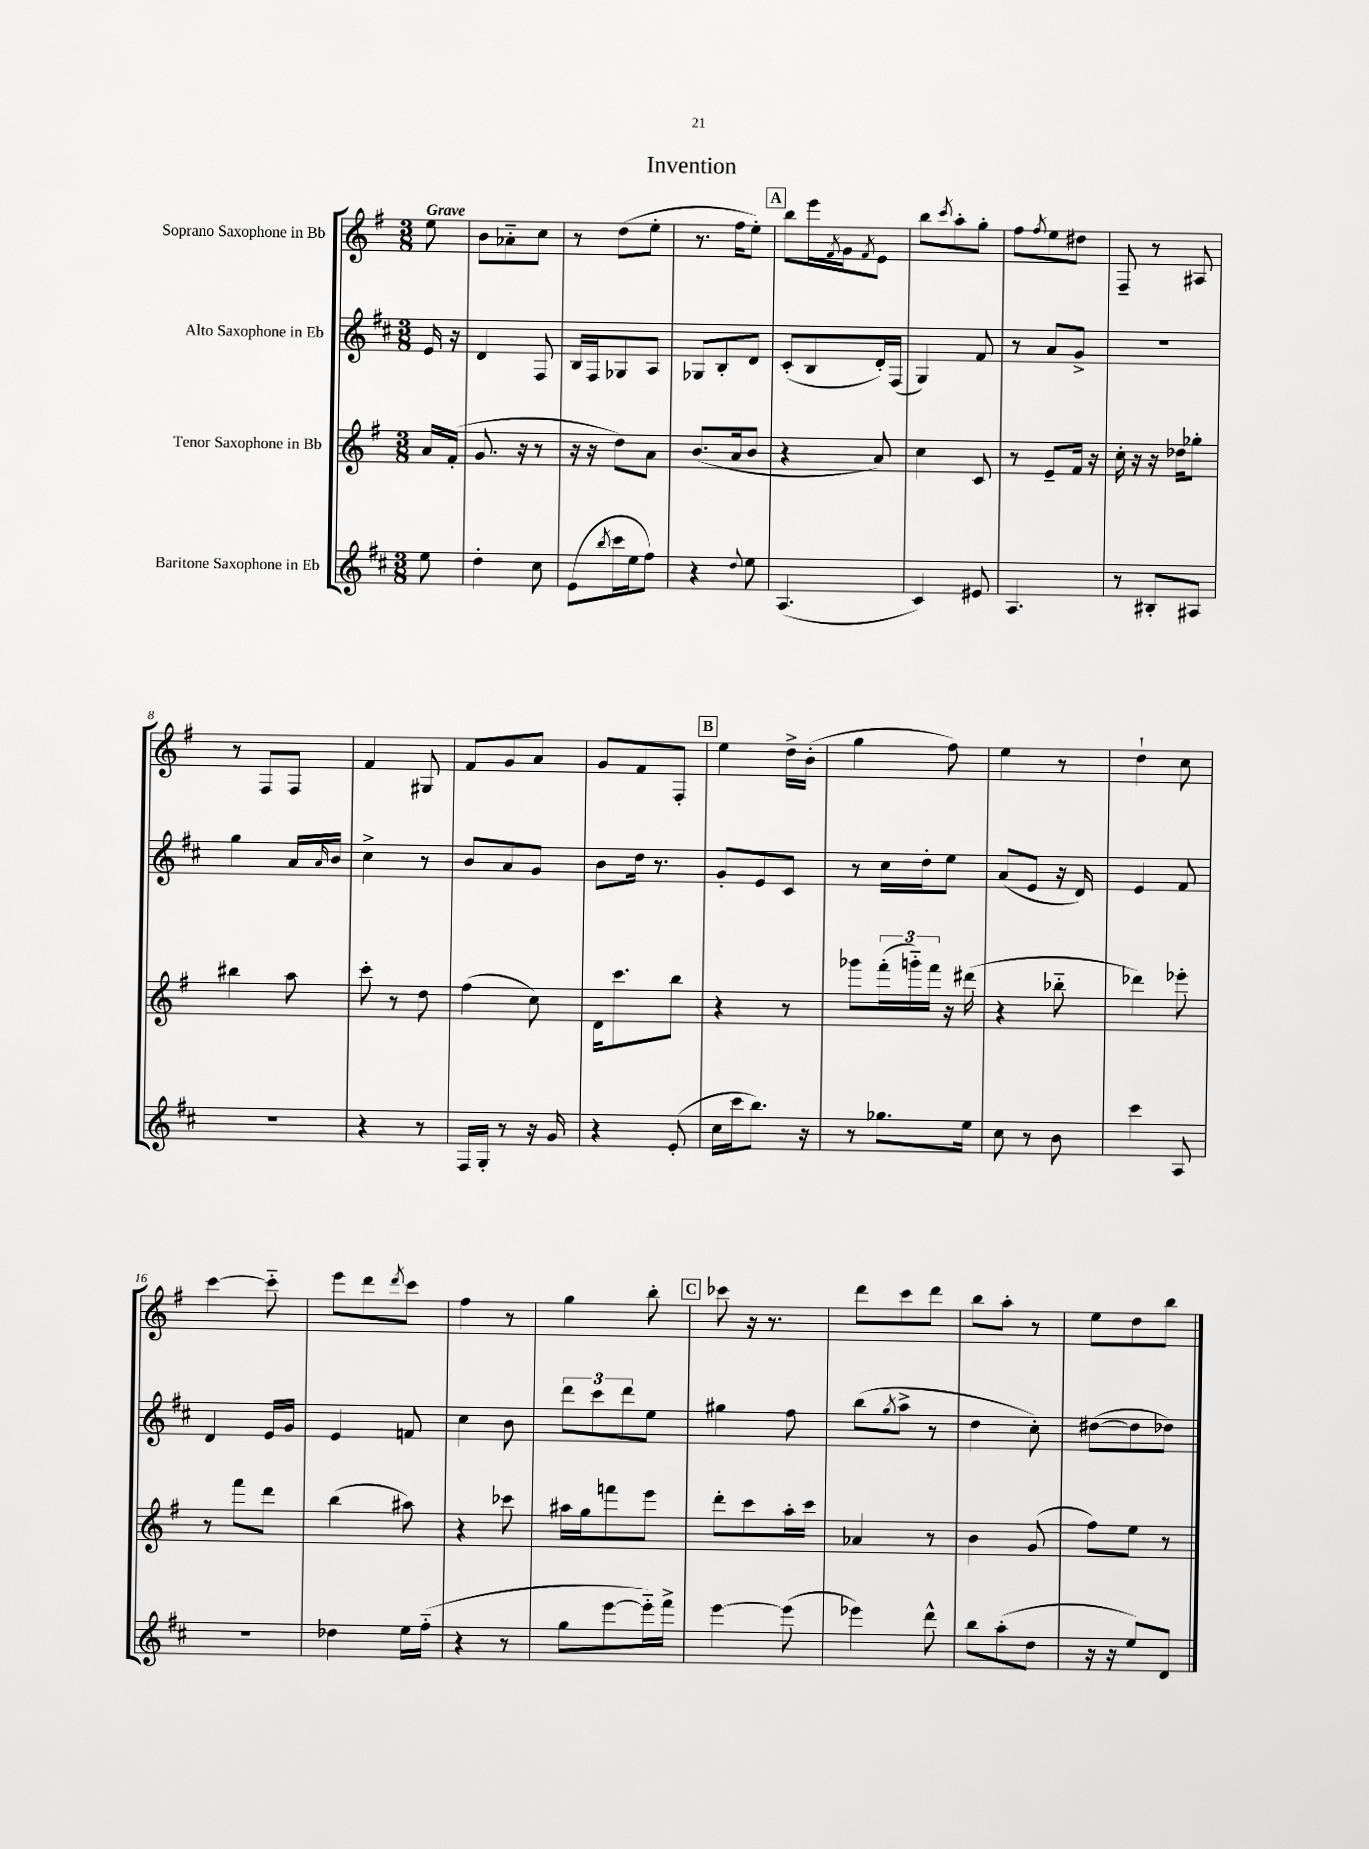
\header { title = "Invention" }
<<
\new StaffGroup <<
\new Staff = "s0" \with { instrumentName = "Soprano Saxophone in Bb" } {
    \clef treble \key g \major \numericTimeSignature \time 3/8 \partial 8 \tempo "Grave"
    e''8 |
    b'8 aes'8-_ c''8 |
    r8 d''8( e''8-. |
    r8. fis''16 e''8-.) |
    \mark \markup { \box "A" } b''8 e'''16 \acciaccatura { fis'8 } g'16 \acciaccatura { fis'8 } e'8 |
    b''8 \acciaccatura { c'''8 } a''8-. g''8-. |
    fis''8 \acciaccatura { fis''8 } e''8 dis''8 |
    fis8-- r8 ais8 |
    r8 fis8 fis8 |
    fis'4 gis8 |
    fis'8 g'8 a'8 |
    g'8 fis'8 fis8-. |
    \mark \markup { \box "B" } e''4 d''16-> b'16-.( |
    g''4 fis''8) |
    e''4 r8 |
    d''4-! c''8 |
    c'''4~ c'''8-_ |
    e'''8 d'''8 \acciaccatura { d'''8 } c'''8 |
    fis''4 r8 |
    g''4 b''8-. |
    \mark \markup { \box "C" } ces'''8 r16 r8. |
    d'''8 c'''8 d'''8 |
    b''8 a''8-. r8 |
    e''8 d''8 b''8 \bar "|." |
}
\new Staff = "s1" \with { instrumentName = "Alto Saxophone in Eb" } {
    \clef treble \key d \major \numericTimeSignature \time 3/8 \partial 8
    e'16 r16 |
    d'4 fis8 |
    b16 fis16 ges8 a8 |
    ges8 b8-. d'8 |
    \mark \markup { \box "A" } cis'8-.( b8 d'16-.) fis16( |
    g4) fis'8 |
    r8 a'8 g'8-> |
    R4. |
    g''4 a'16 \grace { a'16 } b'16 |
    cis''4-> r8 |
    b'8 a'8 g'8 |
    b'8 d''16 r8. |
    \mark \markup { \box "B" } g'8-. e'8 cis'8 |
    r8 cis''16 d''16-. e''8 |
    a'8( e'8 r16 d'16) |
    e'4 fis'8 |
    d'4 e'16 g'16 |
    e'4 f'8 |
    cis''4 b'8 |
    \tuplet 3/2 { d'''8 cis'''8 d'''8 } e''8 |
    \mark \markup { \box "C" } gis''4 fis''8 |
    b''8( \acciaccatura { g''8 } a''8-> r8 |
    d''4 cis''8-.) |
    dis''8~( dis''8 des''8) \bar "|." |
}
\new Staff = "s2" \with { instrumentName = "Tenor Saxophone in Bb" } {
    \clef treble \key g \major \numericTimeSignature \time 3/8 \partial 8
    a'16 fis'16-.( |
    g'8. r16 r8 |
    r16 r16 d''8) a'8 |
    b'8.( a'16 b'8 |
    \mark \markup { \box "A" } r4 a'8) |
    c''4 c'8 |
    r8 e'8-- fis'16 r16 |
    c''16-. r16 r16 des''16 ges''8-. |
    bis''4 a''8 |
    c'''8-. r8 d''8 |
    fis''4( c''8) |
    d'16 c'''8. b''8 |
    \mark \markup { \box "B" } r4 r8 |
    ges'''8 \tuplet 3/2 { fis'''16-.( g'''16-_) fis'''16 } r16 dis'''16( |
    r4 bes''8-_ |
    des'''4) ees'''8-. |
    r8 fis'''8 d'''8 |
    b''4( ais''8) |
    r4 ces'''8 |
    ais''16 g''16 f'''8 e'''8 |
    \mark \markup { \box "C" } d'''8-. c'''8 a''16-. c'''16 |
    aes'4 r8 |
    b'4 g'8( |
    fis''8) e''8 r8 \bar "|." |
}
\new Staff = "s3" \with { instrumentName = "Baritone Saxophone in Eb" } {
    \clef treble \key d \major \numericTimeSignature \time 3/8 \partial 8
    e''8 |
    d''4-. cis''8 |
    e'8( \acciaccatura { b''8 } cis'''16 e''16 fis''8) |
    r4 \appoggiatura { d''8 } e''8 |
    \mark \markup { \box "A" } a4.( |
    cis'4) eis'8 |
    a4. |
    r8 bis8-. ais8 |
    R4. |
    r4 r8 |
    fis16 g16-. r8 r16 g'16 |
    r4 e'8-.( |
    \mark \markup { \box "B" } cis''16 cis'''16 b''8.) r16 |
    r8 ges''8. e''16 |
    cis''8 r8 b'8 |
    cis'''4 a8 |
    R4. |
    des''4 e''16 fis''16-_( |
    r4 r8 |
    g''8 e'''8~ e'''16-_) fis'''16-> |
    \mark \markup { \box "C" } e'''4~ e'''8( |
    ees'''4) d'''8-^ |
    b''8 a''8-.( d''8 |
    r16 r16 e''8) d'8 \bar "|." |
}
>>
>>
